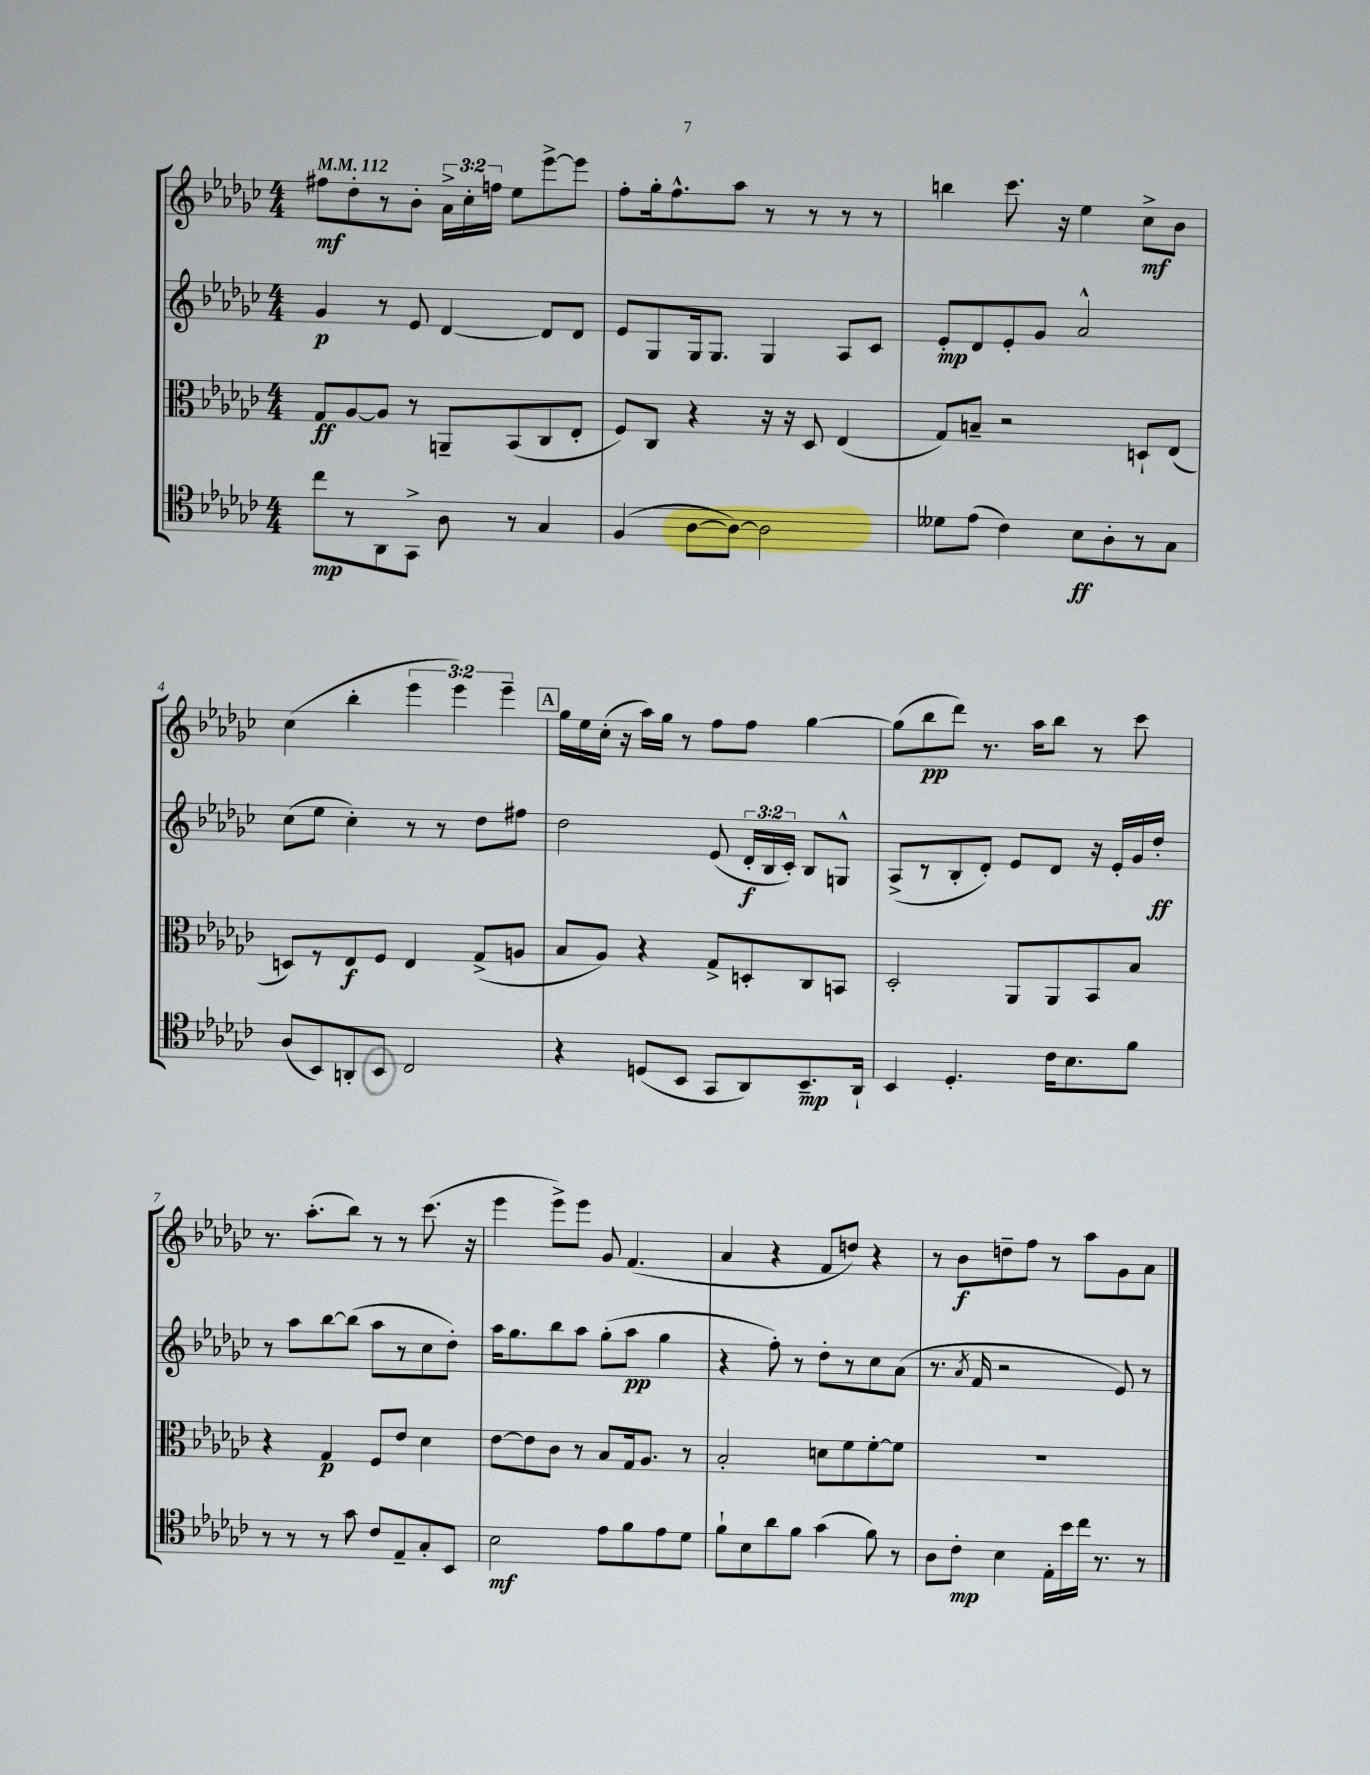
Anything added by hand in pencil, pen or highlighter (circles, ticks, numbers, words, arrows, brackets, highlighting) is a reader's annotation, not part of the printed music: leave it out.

**kern	**kern	**kern	**kern
*staff4	*staff3	*staff2	*staff1
*clefC4	*clefC3	*clefG2	*clefG2
*k[b-e-a-d-g-c-]	*k[b-e-a-d-g-c-]	*k[b-e-a-d-g-c-]	*k[b-e-a-d-g-c-]
*M4/4	*M4/4	*M4/4	*M4/4
*MM112	*MM112	*MM112	*MM112
8cc-\L	8G-/L	4g-/	8ff#\L
8r	[8A-/	.	8dd-'\
8AA-\	8A-/]J	8r	8r
8GG-^\J	8r	8e-/	8b-'\J
8A-\	8AA~/L	[4d-/	24a-^\LL
.	.	.	24cc-'\
.	.	.	24ff\JJ
8r	(8BB-/	.	8ee-\L
4G-/	8C-/	8d-/]L	[8eee-^\
.	8E-'/J	8d-/J	8eee-\]J
=	=	=	=
(4F/	8F/L)	8e-/L	8ff'\L
.	8C-/J	8G-/	16gg-'\k
.	.	.	8.ff^^\
[8A-\L	4r	16G-/k	.
.	.	8.G-/J	.
8A-\_J)	.	.	8aa-\J
2A-\]	16r	4G-/	8r
.	16r	.	.
.	8D-/	.	8r
.	(4E-/	8A-/L	8r
.	.	8c-/J	8r
=	=	=	=
8d--\L	8G-/L)	8e-'/L	4bb\
(8e-\J	8B~/J	8d-/	.
4c-\)	2r	8e-'/	8.ccc-\
.	.	8g-/J	.
.	.	.	16r
8B-\L	.	2a-^^/	4ee-\
8A-'\	.	.	.
8r	8D`/L	.	8cc-^\L
8G-\J	(8E-/J	.	8b-\J
=	=	=	=
(8A-/L	8D/L)	(8cc-\L	(4cc-\
8BB-/)	8r	8ee-\J	.
8AA'/	8E-/	4cc-'\)	4bb-'\
8BB-/J	8F/J	.	.
2C-/	4E-/	8r	6eee-\
.	.	8r	.
.	.	.	6eee-\)
.	(8G-^/L	8dd-\L	.
.	.	.	6eee-~\
.	8A/J	8ff#\J	.
=	=	=	=
4r	8B-/L	2dd-\	16gg-\LL
.	.	.	16ee-\
.	8A-/J)	.	(16cc-'\JJ
.	.	.	16r
(8D/L	4r	.	16aa-\LL)
.	.	.	16gg-\JJ
8BB-/J	.	.	8r
8GG-/L	8G-^/L	(8e-/	8ff\L
8AA-/)	8D'/	24d-'/LL	8ff\J
.	.	24B-/	.
.	.	24c-'/JJ)	.
8.BB-~/	8C-/	8B-/L	[4gg-\
.	8BB/J	8G^^/J	.
16AA-`/Jk	.	.	.
=	=	=	=
4BB-/	2D-'/	(8A-^/L	(8gg-\]L
.	.	8r	8bb-\
4.D-'/	.	8B-'/	8ddd-\J)
.	.	8d-'/J)	8.r
.	8AA-/L	8e-/L	.
.	.	.	16aa-\LK
16c-\LK	8AA-/	8d-/J	8bb-\J
8.B-\	.	.	.
.	8BB-/	16r	8r
.	.	16e-'/LL	.
8f\J	8B-/J	16g-/	8ccc-\
.	.	16dd-'/JJ	.
=	=	=	=
8r	4r	8r	8.r
8r	.	8aa-\L	.
.	.	.	(8.aa-'\L
8r	4G-/	[8bb-\	.
8g-\	.	(8bb-\]J	8bb-\J)
8c-/L	8F/L	8aa-\L	8r
8E-~/	8e-/J	8r	8r
8G-'/	4d-\	8cc-\	(8.ccc-\
8BB-/J	.	8dd-'\J)	.
.	.	.	16r
=	=	=	=
2B-\	[8e-\L	16aa-\LK	4eee-\
.	.	8.gg-\	.
.	8e-\]	.	.
.	8c-\J	8bb-\	8eee-^\L)
.	8r	8aa-\J	8eee-\J
8e-\L	8B-/L	(8gg-'\L	8g-/
8f\	16G-/k	8aa-\J	(4.f/
.	8.A-/J	.	.
8e-\	.	4gg-\	.
8d-\J	8r	.	.
=	=	=	=
8f`\L	2B-'/	4r	4a-/
8B-\	.	.	.
8a-\	.	8ff'\)	4r
8f\J	.	8r	.
(4g-\	8d\L	8dd-'\L	8f/L
.	8f\	8r	8dd/J)
8f\)	[8f'\	8cc-\	4r
8r	8f\]J	(8a-\J	.
=	=	=	=
8A-\L	1r	8.r	8r
8c-'\J	.	.	8b-\L
.	.	8qa-/	.
.	.	16f/	.
4B-\	.	2r	8dd~\
.	.	.	8ff\J
16E-'\LL	.	.	8r
16b-\	.	.	.
16cc-\JJ	.	.	8aa-\L
8.r	.	.	.
.	.	8e-/)	8g-\
8r	.	8r	8a-\J
==	==	==	==
*-	*-	*-	*-
